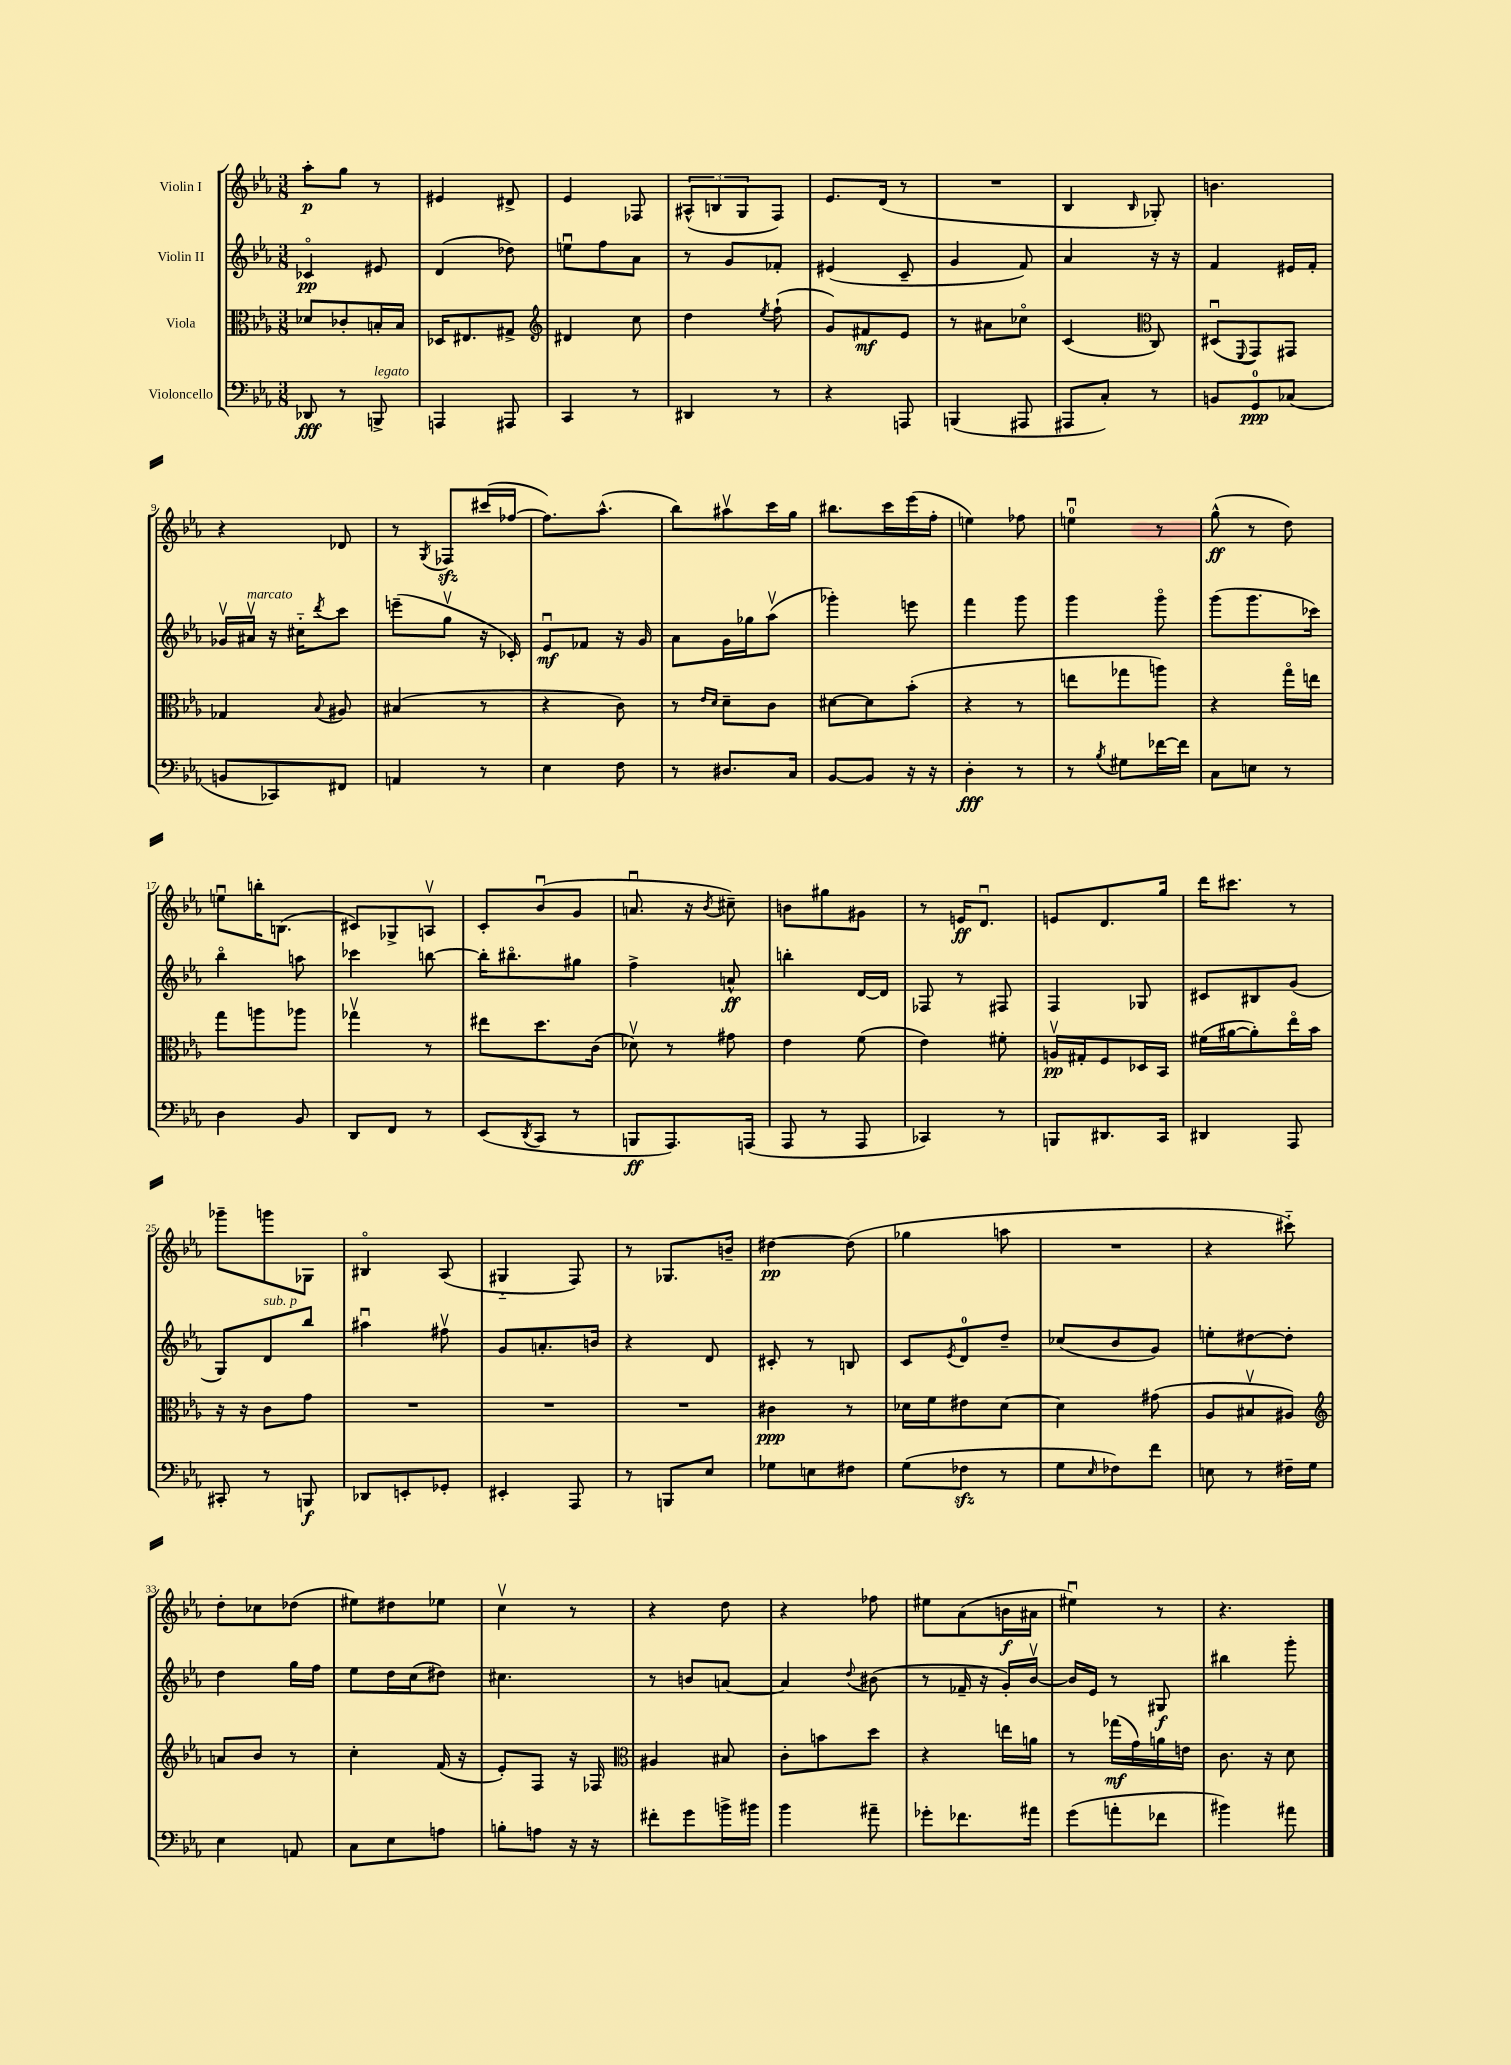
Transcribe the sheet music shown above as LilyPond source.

<<
\new StaffGroup <<
\new Staff = "s0" \with { instrumentName = "Violin I" } {
    \clef treble \key ees \major \numericTimeSignature \time 3/8
    aes''8-.\p g''8 r8 |
    eis'4 dis'8-> |
    ees'4 fes8 |
    \tuplet 3/2 { ais8-^( b8 g8 } f8) |
    ees'8. d'16( r8 |
    R4. |
    bes4 \grace { bes16 } ges8-.) |
    b'4. |
    r4 des'8 |
    r8 \acciaccatura { g8 } fes8\sfz cis'''16( fes''16~ |
    fes''8.) aes''8.-^( |
    bes''8) ais''8\upbow c'''16 g''16 |
    bis''8. c'''16 ees'''16( f''16-. |
    e''4) fes''8 |
    e''4-0\downbow r8 |
    g''8-^\ff( r8 d''8) |
    e''8\downbow b''16-. b8.( |
    cis'8) ges8-> a8\upbow |
    c'8-. bes'8\downbow( g'8 |
    a'8.\downbow r16 \acciaccatura { bes'8 } cis''8--) |
    b'8 gis''8 gis'8 |
    r8 e'16\ff d'8.\downbow |
    e'8 d'8. g''16 |
    d'''16 cis'''8. r8 |
    ges'''8-- g'''8 ges8 |
    bis4\flageolet aes8( |
    gis4-_ f8) |
    r8 ges8. b'16-- |
    dis''4~\pp dis''8( |
    ges''4 a''8 |
    R4. |
    r4 cis'''8-_) |
    d''8-. ces''8 des''8( |
    eis''8) dis''8 ees''8 |
    c''4\upbow r8 |
    r4 d''8 |
    r4 fes''8 |
    eis''8 aes'8( b'16\f ais'16 |
    eis''4\downbow) r8 |
    r4. \bar "|." |
}
\new Staff = "s1" \with { instrumentName = "Violin II" } {
    \clef treble \key ees \major \numericTimeSignature \time 3/8
    ces'4\flageolet\pp eis'8 |
    d'4( des''8) |
    e''8\downbow f''8 aes'8 |
    r8 g'8 fes'8-. |
    eis'4( c'8-- |
    g'4 f'8) |
    aes'4 r16 r16 |
    f'4 eis'16 f'16-. |
    ges'16\upbow ais'16\upbow^\markup { \italic "marcato" } r16 cis''16-_ \acciaccatura { d'''8 } c'''8 |
    e'''8--( g''8\upbow r16 ces'16-.) |
    ees'8\downbow\mf fes'8 r16 g'16 |
    aes'8 g'16 ges''16 aes''8\upbow( |
    ges'''4-.) e'''8 |
    f'''4 g'''8 |
    g'''4 g'''8\flageolet |
    g'''8( g'''8. ces'''16) |
    bes''4\flageolet a''8 |
    ces'''4 b''8~ |
    b''16-. bis''8.\flageolet gis''8 |
    f''4-> a'8-^\ff |
    b''4-. d'16~ d'16 |
    fes8 r8 fis8 |
    f4 ges8 |
    cis'8 bis8 g'8( |
    g8) d'8^\markup { \italic "sub. p" } bes''8 |
    ais''4\downbow fis''8\upbow |
    g'8 a'8.-. b'16 |
    r4 d'8 |
    cis'8-. r8 b8 |
    c'8 \acciaccatura { ees'8 } d'8-0 d''8-- |
    ces''8( bes'8 g'8) |
    e''8-. dis''8~ dis''8-. |
    d''4 g''16 f''16 |
    ees''8 d''16 c''16( dis''8) |
    cis''4. |
    r8 b'8 a'8~ |
    a'4 \appoggiatura { d''8 } bis'8( |
    r8 fes'16-- r16 g'16-.) bes'16~\upbow |
    bes'16 ees'16 r8 gis8\f |
    bis''4 g'''8-. \bar "|." |
}
\new Staff = "s2" \with { instrumentName = "Viola" } {
    \clef alto \key ees \major \numericTimeSignature \time 3/8
    des'8 ces'8-. b16-. b16 |
    des16 eis8. gis8-> |
    \clef treble dis'4 c''8 |
    d''4 \acciaccatura { ees''8 } f''8-!( |
    g'8) fis'8\mf ees'8 |
    r8 ais'8 ces''8\flageolet |
    c'4( \clef alto c8) |
    dis8\downbow( \appoggiatura { f,8 } g,8) gis,8 |
    ges4 \appoggiatura { bes8 } ais8 |
    bis4( r8 |
    r4 c'8) |
    r8 \grace { ees'16 d'16 } d'8-- c'8 |
    dis'8~ dis'8 bes'8-.( |
    r4 r8 |
    e''8 ges''8 a''8) |
    r4 g''16\flageolet e''16 |
    g''8 a''8 aes''8 |
    ges''4\upbow r8 |
    eis''8 d''8. c'16( |
    des'8\upbow) r8 gis'8 |
    ees'4 f'8( |
    ees'4) fis'8-. |
    a16\upbow\pp gis16-. f8 des16 bes,16 |
    fis'16( ais'16~ ais'8-.) ees''16\flageolet bes'16 |
    r16 r16 c'8 g'8 |
    R4. |
    R4. |
    R4. |
    cis'4\ppp r8 |
    des'16 f'16 eis'8 des'8~ |
    des'4 gis'8( |
    aes8 bis8\upbow ais8) |
    \clef treble a'8 bes'8 r8 |
    c''4-. f'16( r16 |
    ees'8-.) f8 r16 fes16 |
    \clef alto ais4 bis8 |
    c'8-. b'8 d''8 |
    r4 e''16 a'16 |
    r8 ges''16\mf( g'16) a'16 e'16 |
    c'8. r16 d'8 \bar "|." |
}
\new Staff = "s3" \with { instrumentName = "Violoncello" } {
    \clef bass \key ees \major \numericTimeSignature \time 3/8
    des,8\fff r8 b,,8->^\markup { \italic "legato" } |
    a,,4 ais,,8 |
    c,4 r8 |
    dis,4 r8 |
    r4 a,,8 |
    b,,4( ais,,8 |
    ais,,8 c8-.) r8 |
    b,8 g,8-0\ppp ces8( |
    b,8 ces,8) fis,8 |
    a,4 r8 |
    ees4 f8 |
    r8 dis8. c16 |
    bes,8~ bes,8 r16 r16 |
    d4-.\fff r8 |
    r8 \acciaccatura { bes8 } gis8 fes'16~ fes'16 |
    c8 e8 r8 |
    d4 bes,8 |
    d,8 f,8 r8 |
    ees,8( \acciaccatura { d,8 } c,8 r8 |
    b,,8\ff aes,,8.) a,,16( |
    aes,,8 r8 aes,,8 |
    ces,4) r8 |
    b,,8 dis,8. c,16 |
    dis,4 aes,,8 |
    cis,8-. r8 b,,8\f |
    des,8 e,8-. ges,8-. |
    eis,4-. aes,,8 |
    r8 b,,8 ees8 |
    ges8 e8 fis8 |
    g8( fes8\sfz r8 |
    g8 \grace { ees16 } fes8) f'8 |
    e8 r8 fis16-- g16 |
    ees4 a,8 |
    c8 ees8 a8 |
    b8-. a8 r16 r16 |
    fis'8-. g'8 b'16-> bis'16 |
    bes'4 ais'8-- |
    ges'8-. fes'8. ais'16 |
    g'8( a'8-. fes'8 |
    bis'4) ais'8 \bar "|." |
}
>>
>>
